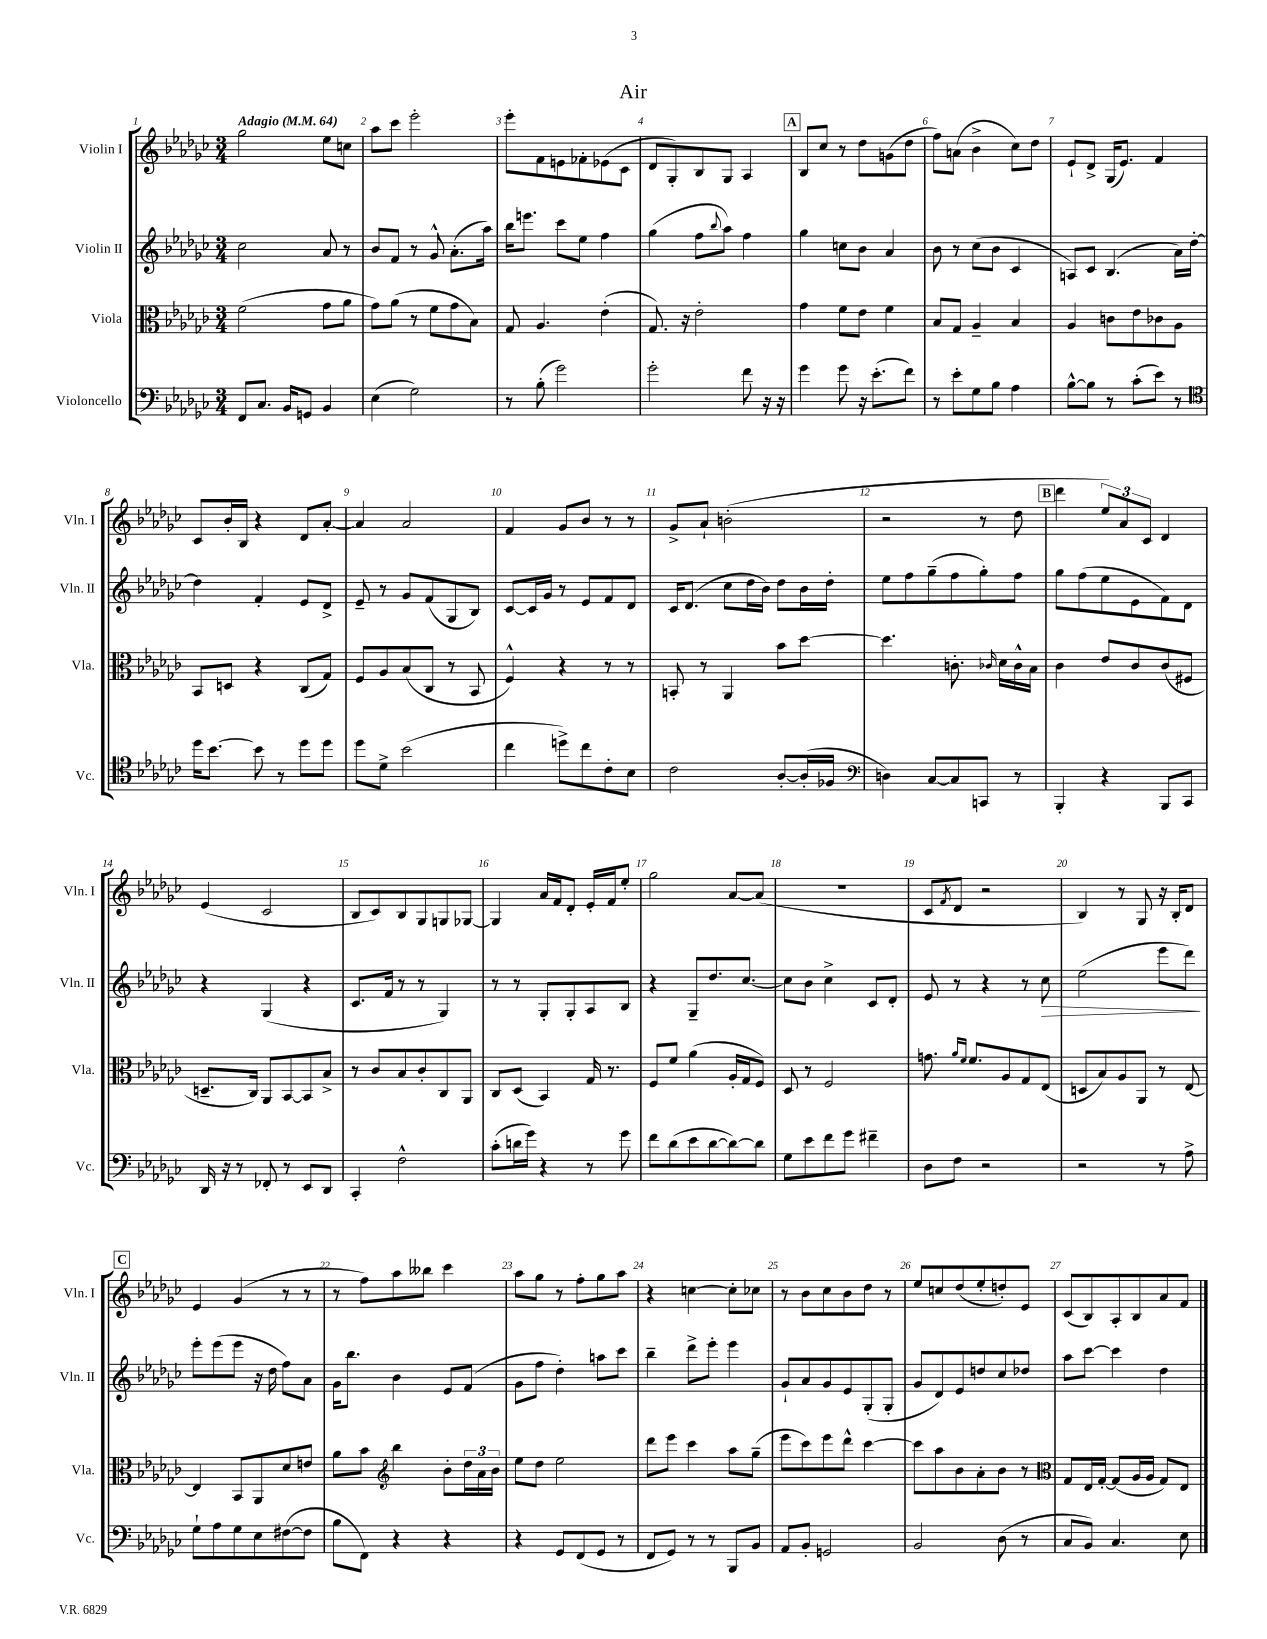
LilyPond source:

\header { title = "Air" }
<<
\new StaffGroup <<
\new Staff = "s0" \with { instrumentName = "Violin I" shortInstrumentName = "Vln. I" } {
    \clef treble \key ges \major \numericTimeSignature \time 3/4 \tempo "Adagio" 4 = 64
    ges''2 ees''8 c''8 |
    aes''8 ces'''8 ees'''2-. |
    ees'''8-. f'8 e'8 fes'8-. ees'8( ces'8 |
    des'8 ges8-.) bes8 ges8 aes4 |
    \mark \markup { \box "A" } bes8 ces''8 r8 des''8 g'8( des''8 |
    f''8) a'8( bes'4-> ces''8) des''8 |
    ees'8-! des'8-> ges16( ees'8.) f'4 |
    ces'8 bes'16-. bes16 r4 des'8 aes'8~-. |
    aes'4 aes'2 |
    f'4 ges'8 bes'8 r8 r8 |
    ges'8-> aes'8-! b'2-.( |
    r2 r8 des''8 |
    \mark \markup { \box "B" } des'''4 \tuplet 3/2 { ees''8) aes'8 ces'8 } des'4 |
    ees'4( ces'2 |
    bes8 ces'8) bes8 ges8 g8 ges8~ |
    ges4 aes'16 f'16 des'8-. ees'16-. f'16 ees''8-. |
    ges''2 aes'8~ aes'8( |
    R2. |
    ces'8 \acciaccatura { f'8 } des'8 r2 |
    bes4) r8 ges8 r16 bes16-. des'8 |
    \mark \markup { \box "C" } ees'4 ges'4( r8 r8 |
    r8 f''8) aes''8 beses''8 ces'''4 |
    aes''8 ges''8 r8 f''8-. ges''8 aes''8 |
    r4 c''4~ c''8-. ces''8 |
    r8 bes'8 ces''8 bes'8 des''8 r8 |
    ees''8 c''8 des''8( ees''8-. d''8-.) ees'8 |
    ces'8( bes8) aes8-. bes8 aes'8 f'8 \bar "|." |
}
\new Staff = "s1" \with { instrumentName = "Violin II" shortInstrumentName = "Vln. II" } {
    \clef treble \key ges \major \numericTimeSignature \time 3/4
    ces''2 aes'8 r8 |
    bes'8 f'8 r8 ges'8-^ aes'8.-.( aes''16) |
    bes''16 e'''8. ces'''8 ees''8 f''4 |
    ges''4( f''8 \appoggiatura { bes''8 } aes''8) f''4 |
    \mark \markup { \box "A" } ges''4 c''8 bes'8 aes'4 |
    bes'8 r8 ces''8( bes'8 ces'4 |
    a8) ces'8 bes4.( aes'16) des''16~-. |
    des''4 f'4-. ees'8 des'8-> |
    ees'8-- r8 ges'8 f'8( ges8 bes8) |
    ces'8~ ces'16 ges'16 r8 ees'8 f'8 des'8 |
    ces'16 des'8.( ces''8 des''16 bes'16) des''8 bes'16 des''16-. |
    ees''8 f''8 ges''8--( f''8 ges''8-.) f''8 |
    \mark \markup { \box "B" } ges''8 f''8( ees''8 ees'8 f'8) des'8 |
    r4 ges4( r4 |
    ces'8. f'16 r8 r8 ges4) |
    r8 r8 ges8-. ges8-. aes8 bes8 |
    r4 ges8-- des''8. ces''8.~ |
    ces''8 bes'8 ces''4-> ces'8 des'8-. |
    ees'8 r8 r4 r8 ces''8\> |
    ees''2( ees'''8 des'''8\!) |
    \mark \markup { \box "C" } ees'''8-. ees'''8( ees'''8 r16 des''16 f''8) aes'8 |
    ges'16 bes''8. bes'4 ees'8 f'8( |
    ges'8 f''8 des''4-.) a''8 ces'''8 |
    bes''4-- des'''8-> ees'''8-. ees'''4 |
    ges'8-! aes'8 ges'8 ees'8 ges8-.( ges8-. |
    ges'8 des'8) ees'8 d''8 ces''8 des''8 |
    aes''8 ces'''8~ ces'''4 des''4 \bar "|." |
}
\new Staff = "s2" \with { instrumentName = "Viola" shortInstrumentName = "Vla." } {
    \clef alto \key ges \major \numericTimeSignature \time 3/4
    f'2( ges'8 aes'8 |
    ges'8) aes'8( r8 f'8 ges'8 bes8) |
    ges8 aes4. ees'4-.( |
    ges8.) r16 ees'2-. |
    \mark \markup { \box "A" } ges'4 f'8 ees'8 f'4 |
    bes8 ges8 aes4-- bes4 |
    aes4 c'8 ees'8 ces'8 aes8 |
    bes,8 d8 r4 ces8( ges8) |
    f8 aes8 bes8( ces8 r8 bes,8 |
    f4-^) r4 r8 r8 |
    b,8-. r8 aes,4 bes'8 des''8~ |
    des''4. c'8.-. \grace { ces'16 } des'16 ces'16-^ bes16 |
    \mark \markup { \box "B" } ces'4 ees'8 ces'8 ces'8( fis8 |
    d8.-- ces16) aes,8 bes,8~ bes,8 bes8-> |
    r8 ces'8 bes8 ces'8-. ces8 aes,8 |
    ces8 des8( bes,4) ges16 r8. |
    f8 f'8 aes'4( aes16-. ges16 f8) |
    des8 r8 f2 |
    g'8. \grace { aes'16 f'16 } f'8. aes8 ges8 ees8( |
    d8 bes8) aes8 aes,8 r8 ees8~ |
    \mark \markup { \box "C" } ees4 bes,8 aes,8 des'8 e'8 |
    aes'8 bes'8 \clef treble bes''4 bes'8-. \tuplet 3/2 { des''16 aes'16 bes'16 } |
    ees''8 des''8 ees''2 |
    des'''8 ees'''8 ces'''4 aes''8 ges''8--( |
    ees'''8 ces'''8) ees'''8 des'''8-^ ces'''4~ |
    ces'''8 aes''8 bes'8 aes'8-. bes'8 r8 |
    \clef alto ges8 ees16 ges16~-. ges8( aes16 aes16 ges8) ees8 \bar "|." |
}
\new Staff = "s3" \with { instrumentName = "Violoncello" shortInstrumentName = "Vc." } {
    \clef bass \key ges \major \numericTimeSignature \time 3/4
    f,8 ces8. bes,16 g,8 bes,4 |
    ees4( ges2) |
    r8 bes8-.( ges'2) |
    ges'2-. f'8 r16 r16 |
    \mark \markup { \box "A" } ges'4 ges'8 r16 ees'8.-.( f'8) |
    r8 ees'8-. ges8 bes8 aes4 |
    bes8~-^ bes8 r8 ces'8-.( ees'8) r8 |
    \clef tenor des''16 bes'8.~ bes'8 r8 des''8 des''8 |
    des''8 des'8-> bes'2( |
    ces''4 d''8->) ces''8 ces'8-. bes8 |
    ces'2 aes8~-. aes16-.( fes16 |
    \clef bass d4) ces8~ ces8 c,8 r8 |
    \mark \markup { \box "B" } bes,,4-. r4 bes,,8 ces,8 |
    des,16 r16 r8 fes,8-. r8 ees,8 des,8 |
    ces,4-. f2-^ |
    ces'8-.( d'16 ges'16) r4 r8 ges'8 |
    f'8 des'8( ees'8 des'8~ des'8~) des'8 |
    ges8 ees'8 f'8 ges'8 fis'4-- |
    des8 f8 r2 |
    r2 r8 aes8-> |
    \mark \markup { \box "C" } ges8-! aes8 ges8 ees8 fis8~( fis8 |
    bes8 f,8) r4 r4 |
    r4 ges,8 f,8( ges,8 r8 |
    f,8 ges,8) r8 r8 bes,,8 bes,8 |
    aes,8 bes,8-. g,2 |
    bes,2 des8( r8 |
    ces8 bes,8) ces4. ees8 \bar "|." |
}
>>
>>
\layout { \context { \Score \override BarNumber.break-visibility = ##(#f #t #t) barNumberVisibility = #all-bar-numbers-visible } }
